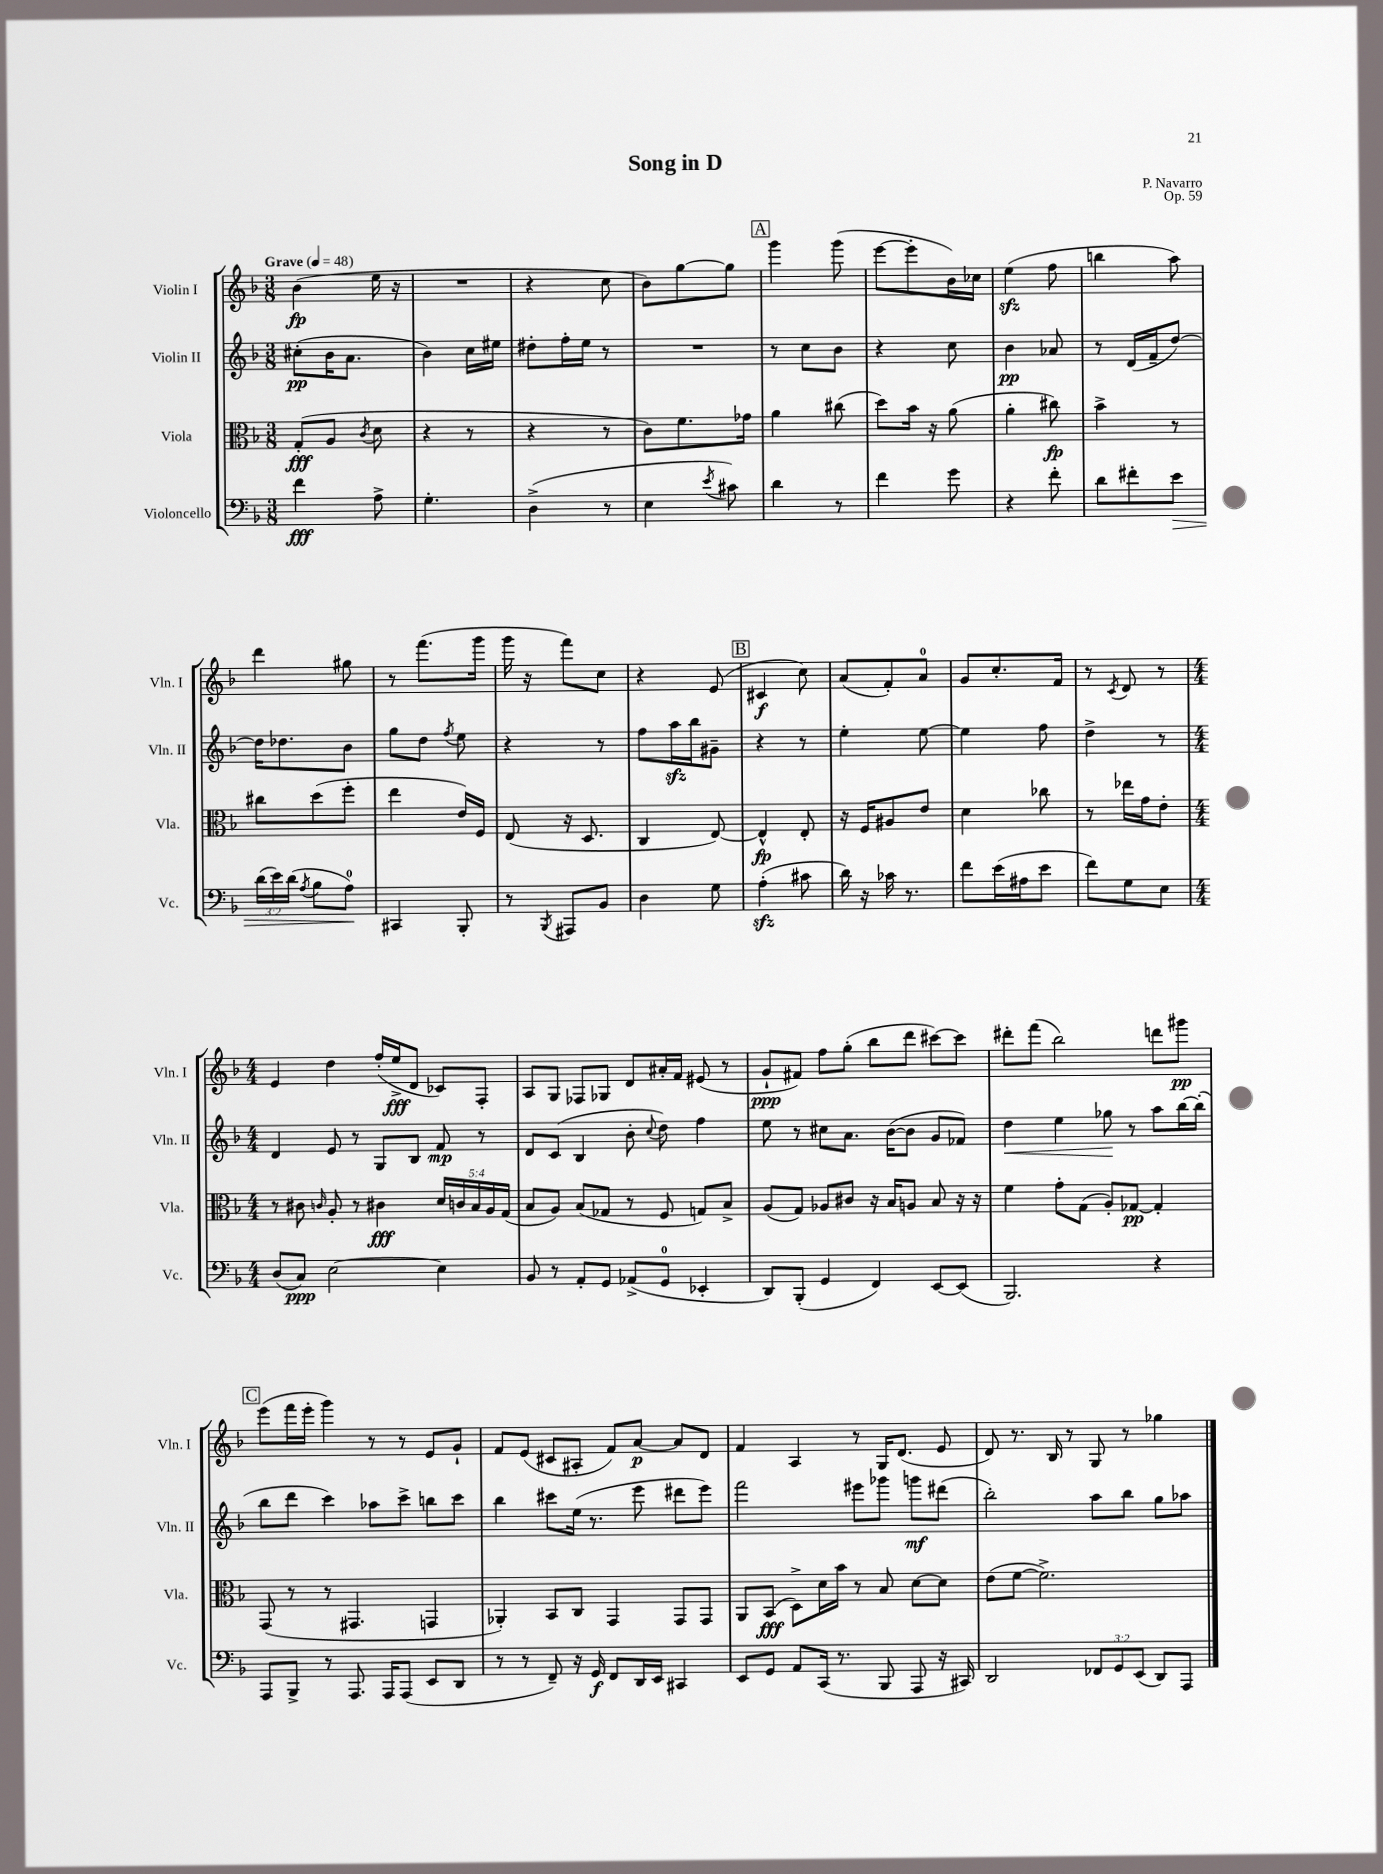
\header { title = "Song in D" composer = "P. Navarro" opus = "Op. 59" }
<<
\new StaffGroup <<
\new Staff = "s0" \with { instrumentName = "Violin I" shortInstrumentName = "Vln. I" } {
    \clef treble \key f \major \numericTimeSignature \time 3/8 \tempo "Grave" 4 = 48
    \autoBeamOff bes'4\fp( e''16 r16 |
    R4. |
    r4 c''8 |
    bes'8[) g''8~ g''8] |
    \mark \markup { \box "A" } g'''4 g'''8( |
    e'''8[~ e'''8-. bes'16) ces''16] |
    e''4\sfz( f''8 |
    b''4 a''8) |
    d'''4 gis''8 |
    r8 f'''8.[( g'''16] |
    g'''16 r16 f'''8[) c''8] |
    r4 e'8( |
    \mark \markup { \box "B" } cis'4\f c''8) |
    a'8[( f'8-.) a'8]-0 |
    g'8[ c''8.-. f'16] |
    r8 \acciaccatura { c'8 } d'8 r8 |
    \numericTimeSignature \time 4/4 e'4 d''4 f''16[-.( e''16->\fff d'8] ces'8[) f8]-. |
    a8[ g8] fes8[ ges8] d'8[ ais'16-. f'16] eis'8( r8 |
    g'8[-!\ppp fis'8]) f''8[ g''8]-.( bes''8[ d'''8] cis'''8[~) cis'''8] |
    dis'''8[-. f'''8]( bes''2) d'''8[ gis'''8]\pp |
    \mark \markup { \box "C" } e'''8[( f'''16 e'''16]-. g'''4) r8 r8 e'8[ g'8]-! |
    f'8[ e'8]( cis'8[ ais8]-. f'8[) a'8]~\p a'8[ d'8] |
    f'4 a4 r8 g16[ d'8.]( e'8 |
    d'8) r8. bes16 r8 g8 r8 ges''4 \bar "|." |
}
\new Staff = "s1" \with { instrumentName = "Violin II" shortInstrumentName = "Vln. II" } {
    \clef treble \key f \major \numericTimeSignature \time 3/8
    \autoBeamOff cis''8[-.\pp( bes'16 a'8.] |
    bes'4) c''16[ eis''16] |
    dis''8[-. f''16-. e''16] r8 |
    R4. |
    \mark \markup { \box "A" } r8 c''8[ bes'8] |
    r4 c''8 |
    bes'4\pp aes'8 |
    r8 d'16[( f'16-- d''8]~) |
    d''16[ des''8. bes'8] |
    g''8[ d''8] \acciaccatura { f''8 } e''8 |
    r4 r8 |
    f''8[ a''16\sfz bes''16 gis'8]-- |
    \mark \markup { \box "B" } r4 r8 |
    e''4-. e''8~ |
    e''4 f''8 |
    d''4-> r8 |
    \numericTimeSignature \time 4/4 d'4 e'8 r8 g8[ bes8] f'8\mp r8 |
    d'8[ c'8]( bes4 bes'8-. \appoggiatura { c''8 } d''8) f''4 |
    e''8 r8 cis''8[ a'8.] bes'16[~( bes'8] g'8[ fes'8]) |
    d''4\< e''4 ges''8\! r8 a''8[ bes''16~ bes''16]-.( |
    \mark \markup { \box "C" } bes''8[ d'''8] c'''4) aes''8[ c'''8]-> b''8[ c'''8] |
    bes''4 cis'''8[ e''16]( r8. e'''8 dis'''8[ e'''8]) |
    f'''2 eis'''8[ ges'''8] g'''8[\mf dis'''8]( |
    bes''2-.) a''8[ bes''8] g''8[ aes''8] \bar "|." |
}
\new Staff = "s2" \with { instrumentName = "Viola" shortInstrumentName = "Vla." } {
    \clef alto \key f \major \numericTimeSignature \time 3/8 \override Staff.TupletNumber.text = #tuplet-number::calc-fraction-text
    \autoBeamOff g8[-.\fff( a8] \acciaccatura { c'8 } d'8 |
    r4 r8 |
    r4 r8 |
    c'8[) f'8. ges'16] |
    \mark \markup { \box "A" } a'4 cis''8( |
    d''8[) bes'16] r16 a'8( |
    a'4-. cis''8\fp) |
    bes'4-> r8 |
    cis''8[ d''8( f''8]-. |
    e''4 e'16[) f16] |
    e8( r16 d8. |
    c4 e8~) |
    \mark \markup { \box "B" } e4-^\fp e8-. |
    r16 f16[ ais8 e'8] |
    d'4 ces''8 |
    r8 ees''16[ g'16 e'8]-. |
    \numericTimeSignature \time 4/4 r8 cis'8 \grace { c'16 } a8-. r8 cis'4\fff \tuplet 5/4 { d'16[ c'16 bes16 a16 g16]( } |
    bes8[ a8]) bes8[( ges8] r8 f8 g8[) bes8]-> |
    a8[( g8]) aes8[ cis'8] r16 bes16[ a8] bes8 r16 r16 |
    f'4 g'8[-. g8]( a8[-.) ges8]~\pp ges4-. |
    \mark \markup { \box "C" } g,8( r8 r8 gis,4. g,4 |
    aes,4-.) bes,8[ c8] g,4 g,8[ g,8] |
    a,8[ bes,8]\fff( d8[->) d'16 bes'16] r8 bes8 d'8[~ d'8] |
    e'8[( f'8]~ f'2.->) \bar "|." |
}
\new Staff = "s3" \with { instrumentName = "Violoncello" shortInstrumentName = "Vc." } {
    \clef bass \key f \major \numericTimeSignature \time 3/8 \override Staff.TupletNumber.text = #tuplet-number::calc-fraction-text
    \autoBeamOff f'4\fff a8-> |
    g4.-. |
    d4->( r8 |
    e4 \acciaccatura { e'8 } cis'8) |
    \mark \markup { \box "A" } d'4 r8 |
    f'4 g'8 |
    r4 f'8-. |
    d'8[ fis'8-. e'8]\> |
    \tuplet 3/2 { d'16[( e'16) d'16]( } \acciaccatura { a8 } bes8[ a8]-0\!) |
    cis,4 bes,,8-. |
    r8 \acciaccatura { bes,,8 } ais,,8[ bes,8] |
    d4 g8 |
    \mark \markup { \box "B" } a4-.\sfz( cis'8 |
    d'16) r16 ces'16 r8. |
    f'8[ e'16( ais16 e'8] |
    f'8[) g8 e8] |
    \numericTimeSignature \time 4/4 d8[( c8]\ppp) e2~ e4 |
    bes,8 r8 a,8[-. g,8] aes,8[->( g,8]-0 ees,4-. |
    d,8[) bes,,8]-.( g,4 f,4) e,8[~ e,8]( |
    bes,,2.) r4 |
    \mark \markup { \box "C" } a,,8[ bes,,8]-> r8 a,,8. a,,16[ a,,8]( e,8[ d,8] |
    r8 r8 f,8--) r16 g,16\f f,8[ d,16 e,16] cis,4 |
    e,8[ g,8] a,8[ c,16]( r8. bes,,8 a,,8 r16 cis,16) |
    d,2 \tuplet 3/2 { fes,8[ g,8 e,8]( } d,8[) a,,8] \bar "|." |
}
>>
>>
\layout { \context { \Score \remove "Bar_number_engraver" } }
